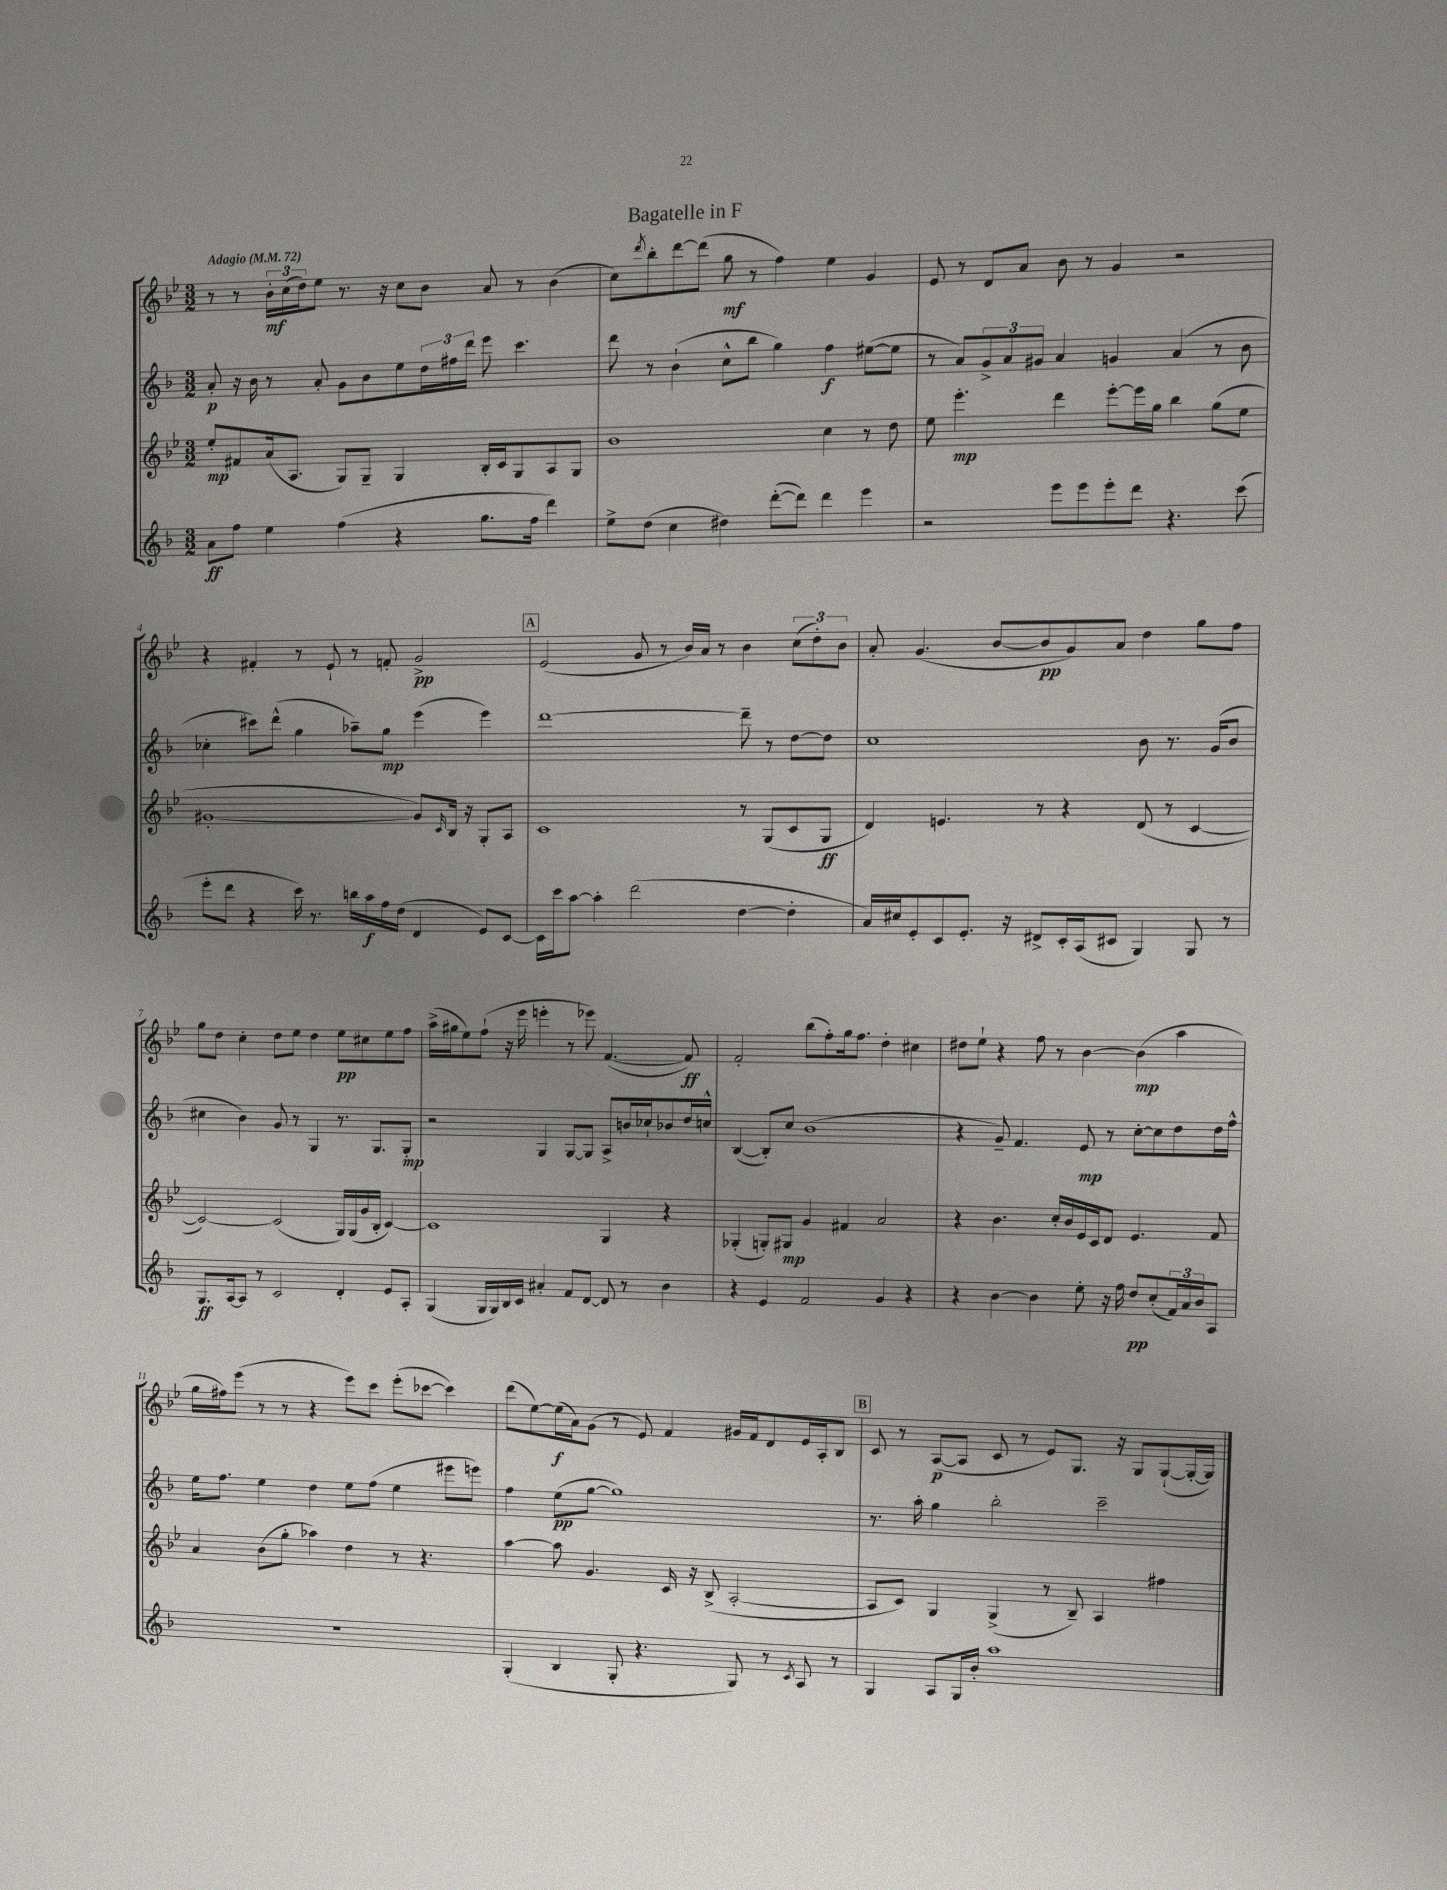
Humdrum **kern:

**kern	**dynam	**kern	**dynam	**kern	**dynam	**kern	**dynam
*part4	*part4	*part3	*part3	*part2	*part2	*part1	*part1
*staff4	*staff4	*staff3	*staff3	*staff2	*staff2	*staff1	*staff1
*clefG2	*	*clefG2	*	*clefG2	*	*clefG2	*
*k[b-]	*	*k[b-e-]	*	*k[b-]	*	*k[b-e-]	*
*M3/2	*	*M3/2	*	*M3/2	*	*M3/2	*
*MM72	*	*MM72	*	*MM72	*	*MM72	*
=1	=1	=1	=1	=1	=1	=1	=1
!	!	!	!	!	!	!LO:TX:a:B:t=Adagio	!
8a\L	ff	8ee-'/L	mp	8a'/	p	8r	.
8ff\J	.	8f#X/	.	16r	.	8r	.
.	.	.	.	16b-\	.	.	.
4ee\	.	(16a/k	.	8r	.	24b-'\LL	mf
.	.	.	.	.	.	(24cc\	.
.	.	8.A/J	.	.	.	.	.
.	.	.	.	.	.	24dd\J)	.
.	.	.	.	8a'/	.	8ee-\J	.
(4ff\	.	8G/L)	.	8g\L	.	8.r	.
.	.	8G~/J	.	8b-\	.	.	.
.	.	.	.	.	.	16r	.
4r	.	4G/	.	8ee\	.	8cc\L	.
.	.	.	.	24dd\L	.	8b-\J	.
.	.	.	.	24ff#X\	.	.	.
.	.	.	.	24ddd\JJ	.	.	.
8.gg\L	.	16B-'/LL	.	8eee\	.	8a/	.
.	.	16c/J	.	.	.	.	.
.	.	8G/	.	4.ccc\	.	8r	.
16ff\Jk	.	.	.	.	.	.	.
4ddd\)	.	8A/	.	.	.	(4b-\	.
.	.	8G/J	.	.	.	.	.
=2	=2	=2	=2	=2	=2	=2	=2
8ee^\L	.	1b-	.	8ddd\	.	8cc\L)	.
.	.	.	.	.	.	8qddd/	.
(8dd\J	.	.	.	8r	.	8bb-'\	.
4cc\	.	.	.	(4b-`\	.	[8ddd\	.
.	.	.	.	.	.	(8ddd\J]	.
4dd#X\)	.	.	.	8cc^^\L	.	8gg\	mf
.	.	.	.	8bb-\J	.	8r	.
([8ddd'\L	.	.	.	4gg\)	.	4ff\)	.
8ddd\J])	.	.	.	.	.	.	.
4ddd\	.	4cc\	.	4ff\	f	4ee-\	.
4eee\	.	8r	.	([8ee#X\L	.	4g/	.
.	.	8dd\	.	8ee#\J]	.	.	.
=3	=3	=3	=3	=3	=3	=3	=3
2r	.	8ee-\	.	8r	.	8e-/	.
.	.	4.eee-'\	mp	8a/L)	.	8r	.
.	.	.	.	12g^/	.	8d/L	.
.	.	.	.	12a/	.	.	.
.	.	.	.	.	.	8a/J	.
.	.	.	.	12g#X/J	.	.	.
8eee\L	.	4ddd\	.	4a/	.	8b-\	.
8eee\	.	.	.	.	.	8r	.
8eee'\	.	[8eee-'\L	.	4gn/	.	4g/	.
8ddd\J	.	16eee-\L]	.	.	.	.	.
.	.	16gg\JJ	.	.	.	.	.
4.r	.	4bb-\	.	(4a/	.	2r	.
.	.	(8gg\L	.	8r	.	.	.
(8ccc\	.	8ee-\J	.	8b-\	.	.	.
!!LO:LB:g=z
=4	=4	=4	=4	=4	=4	=4	=4
8eee'\L	.	[1g#X'	.	4cc-X'\	.	4r	.
8ddd\J	.	.	.	.	.	.	.
4r	.	.	.	8ccc#X\L)	.	4f#X'/	.
.	.	.	.	(8ddd^^\J	.	.	.
16ccc\)	.	.	.	4gg\	.	8r	.
8.r	.	.	.	.	.	.	.
.	.	.	.	.	.	8e-`/	.
16bbn\LL	.	.	.	8aa-X~\L)	.	8r	.
16aa\	f	.	.	.	.	.	.
16ff\	.	.	.	8gg\J	mp	8fn'/	.
(16dd\JJ	.	.	.	.	.	.	.
4d/	.	8g#/L])	.	(4eee\	.	2g^/	pp
.	.	16qqc/	.	.	.	.	.
.	.	16B-/Jk	.	.	.	.	.
.	.	16r	.	.	.	.	.
8e/L)	.	8G'/L	.	4eee\)	.	.	.
[8c/J	.	8A/J	.	.	.	.	.
!!LO:REH:place=s1:t=A
=5	=5	=5	=5	=5	=5	=5	=5
16c\LL]	.	1c	.	[1ddd	.	(2e-/	.
16ccc\J	.	.	.	.	.	.	.
[8aa\J	.	.	.	.	.	.	.
4aa'\]	.	.	.	.	.	.	.
(2ddd\	.	.	.	.	.	8g/	.
.	.	.	.	.	.	8r	.
.	.	.	.	.	.	16b-/LL)	.
.	.	.	.	.	.	16a/JJ	.
.	.	.	.	.	.	8r	.
[4dd\	.	8r	.	8ddd~\]	.	4b-\	.
.	.	(8G/L	.	8r	.	.	.
4dd'\]	.	8c/	.	[8dd\L	.	(12cc\L	.
.	.	.	.	.	.	12dd'\)	.
.	.	8G/J	ff	8dd\J]	.	.	.
.	.	.	.	.	.	12b-\J	.
=6	=6	=6	=6	=6	=6	=6	=6
16a/LL)	.	4d/)	.	1cc	.	8a'/	.
16cc#X/J	.	.	.	.	.	.	.
8e'/	.	.	.	.	.	(4.g/	.
8c/	.	4.en/	.	.	.	.	.
8.e'/J	.	.	.	.	.	.	.
.	.	.	.	.	.	[8b-/L	.
16r	.	.	.	.	.	.	.
8d#X^/L	.	8r	.	.	.	8b-/]	pp
16c'/L	.	4r	.	.	.	8g/)	.
(16A/J	.	.	.	.	.	.	.
8c#X/J	.	.	.	.	.	8a/J	.
4G/)	.	(8d/	.	8b-\	.	4dd\	.
.	.	8r	.	8.r	.	.	.
8G/	.	[4c/	.	.	.	8gg\L	.
.	.	.	.	(16g/KL	.	.	.
8r	.	.	.	8b-/J	.	8ff\J	.
!!LO:LB:g=z
=7	=7	=7	=7	=7	=7	=7	=7
8.G/L	ff	2c/_)	.	4cc#X\	.	8gg\L	.
.	.	.	.	.	.	8dd\J	.
[16A/k	.	.	.	.	.	.	.
8A/J]	.	.	.	4b-\)	.	4cc'\	.
8r	.	.	.	.	.	.	.
2c/	.	(2c/]	.	8g/	.	8dd\L	.
.	.	.	.	8r	.	8ee-\J	.
.	.	.	.	4G/	.	4dd\	.
4d'/	.	16G/LL)	.	8.r	.	8ee-\L	pp
.	.	(16G/	.	.	.	.	.
.	.	16g/	.	.	.	8cc#X\	.
.	.	16B-'/JJ	.	8.G/L	.	.	.
8e/L	.	[4c/)	.	.	.	8ee-\	.
8A'/J	.	.	.	8G'/J	mp	8ff\J	.
=8	=8	=8	=8	=8	=8	=8	=8
(4G/	.	1c]	.	2r	.	(16aa^\LL	.
.	.	.	.	.	.	16gg#X\J	.
.	.	.	.	.	.	8ee-\)	.
16G/LL	.	.	.	.	.	(8ff`\J	.
16G/)	.	.	.	.	.	.	.
16B-/	.	.	.	.	.	16r	.
16c/JJ	.	.	.	.	.	16eee-\	.
4a#X'/	.	.	.	4G/	.	4eeen'\	.
8f/L	.	.	.	[8G/L	.	8r	.
[8d/J	.	.	.	8G/J]	.	8eee-X\)	.
8d/]	.	4G/	.	8A^/L	.	([4.f/	.
8r	.	.	.	16bn/L	.	.	.
.	.	.	.	16cc-X`/J	.	.	.
4b-\	.	4r	.	8b-X/	.	.	.
.	.	.	.	16dd/L	.	8f/])	ff
.	.	.	.	16ccn^^/JJ	.	.	.
=9	=9	=9	=9	=9	=9	=9	=9
4r	.	(4G-X'/	.	([4B-/	.	2f'/	.
4e/	.	8Gn'/L)	.	8B-'/L])	.	.	.
.	.	8G#X/J	mp	8cc/J	.	.	.
2f/	.	4g/	.	(1b-	.	(8bb-\L	.
.	.	.	.	.	.	8ff'\)	.
.	.	4f#X/	.	.	.	16gg\k	.
.	.	.	.	.	.	8.ff\J	.
4g/	.	2a/	.	.	.	4dd'\	.
4r	.	.	.	.	.	4cc#X\	.
=10	=10	=10	=10	=10	=10	=10	=10
4r	.	4r	.	4r	.	8dd#X\L	.
.	.	.	.	.	.	8ee-`\J	.
[4b-\	.	4.b-\	.	8g~/)	.	4r	.
.	.	.	.	4.f/	.	.	.
4b-\]	.	.	.	.	.	8ff\	.
.	.	16cc'/LL	.	.	.	8r	.
.	.	16b-/	.	.	.	.	.
8ee'\	.	16e-/	.	8e/	mp	[4b-\	.
.	.	16c/J	.	.	.	.	.
16r	.	8d/J	.	8r	.	.	.
16ff\	.	.	.	.	.	.	.
8dd/L	pp	4.e-/	.	[8cc'\L	.	(4b-\]	mp
(8cc'/	.	.	.	8cc\]	.	.	.
24f/L)	.	.	.	8dd\	.	4aa\	.
24a/	.	.	.	.	.	.	.
24b-/J	.	.	.	.	.	.	.
8A/J	.	8f/	.	16dd\L	.	.	.
.	.	.	.	16ff^^\JJ	.	.	.
!!LO:LB:g=z
=11	=11	=11	=11	=11	=11	=11	=11
1.r	.	4a/	.	16ee\KL	.	16gg\LL	.
.	.	.	.	8.ff\J	.	16ff#X\J)	.
.	.	.	.	.	.	(8eee-\J	.
.	.	(8b-\L	.	4ee\	.	8r	.
.	.	8gg'\J	.	.	.	8r	.
.	.	4aa-X\)	.	4dd\	.	4r	.
.	.	4dd\	.	8ee\L	.	8eee-\L)	.
.	.	.	.	(8ff\J	.	8ccc\J	.
.	.	8r	.	4ee\	.	(8eee-'\L	.
.	.	4.r	.	.	.	[8ccc-X\J	.
.	.	.	.	8eee#X\L	.	4ccc-\])	.
.	.	.	.	8eeen\J)	.	.	.
=12	=12	=12	=12	=12	=12	=12	=12
(4G'/	.	[4aa\	.	4ff\	.	(8ddd\L	.
.	.	.	.	.	.	[8ee-\)	.
4B-/	.	8aa\]	.	(8ee\L	pp	(16ee-\L]	f
.	.	.	.	.	.	16a\J)	.
.	.	4.g/	.	[8gg\J	.	(8g\J	.
8G'/	.	.	.	1gg])	.	8r	.
4.r	.	.	.	.	.	8e-/)	.
.	.	16c/	.	.	.	4f/	.
.	.	16r	.	.	.	.	.
.	.	(8B-^/	.	.	.	.	.
8G/)	.	[2A'/	.	.	.	16g#X/LL	.
.	.	.	.	.	.	16f/J	.
8r	.	.	.	.	.	8d/	.
8qc/	.	.	.	.	.	.	.
8A/	.	.	.	.	.	16e-/L	.
.	.	.	.	.	.	16A'/J	.
8r	.	.	.	.	.	8B-/J	.
!!LO:REH:place=s1:t=B
=13	=13	=13	=13	=13	=13	=13	=13
4G/	.	8A/L]	.	8.r	.	8c/	.
.	.	8c/J)	.	.	.	8r	.
.	.	.	.	16aa'\	.	.	.
8A/L	.	4G/	.	4gg\	.	([8A/L	p
16G/L	.	.	.	.	.	8A/J]	.
16b-'/JJ	.	.	.	.	.	.	.
1aa	.	(4G^/	.	2bb-'\	.	8c/	.
.	.	.	.	.	.	8r	.
.	.	8r	.	.	.	8e-/L)	.
.	.	8B-~/)	.	.	.	8.G/J	.
.	.	4A/	.	2ccc~\	.	.	.
.	.	.	.	.	.	16r	.
.	.	.	.	.	.	8G/L	.
.	.	4ff#X\	.	.	.	([8G`/	.
.	.	.	.	.	.	16G'/L_	.
.	.	.	.	.	.	16G/JJ])	.
==	==	==	==	==	==	==	==
*-	*-	*-	*-	*-	*-	*-	*-
